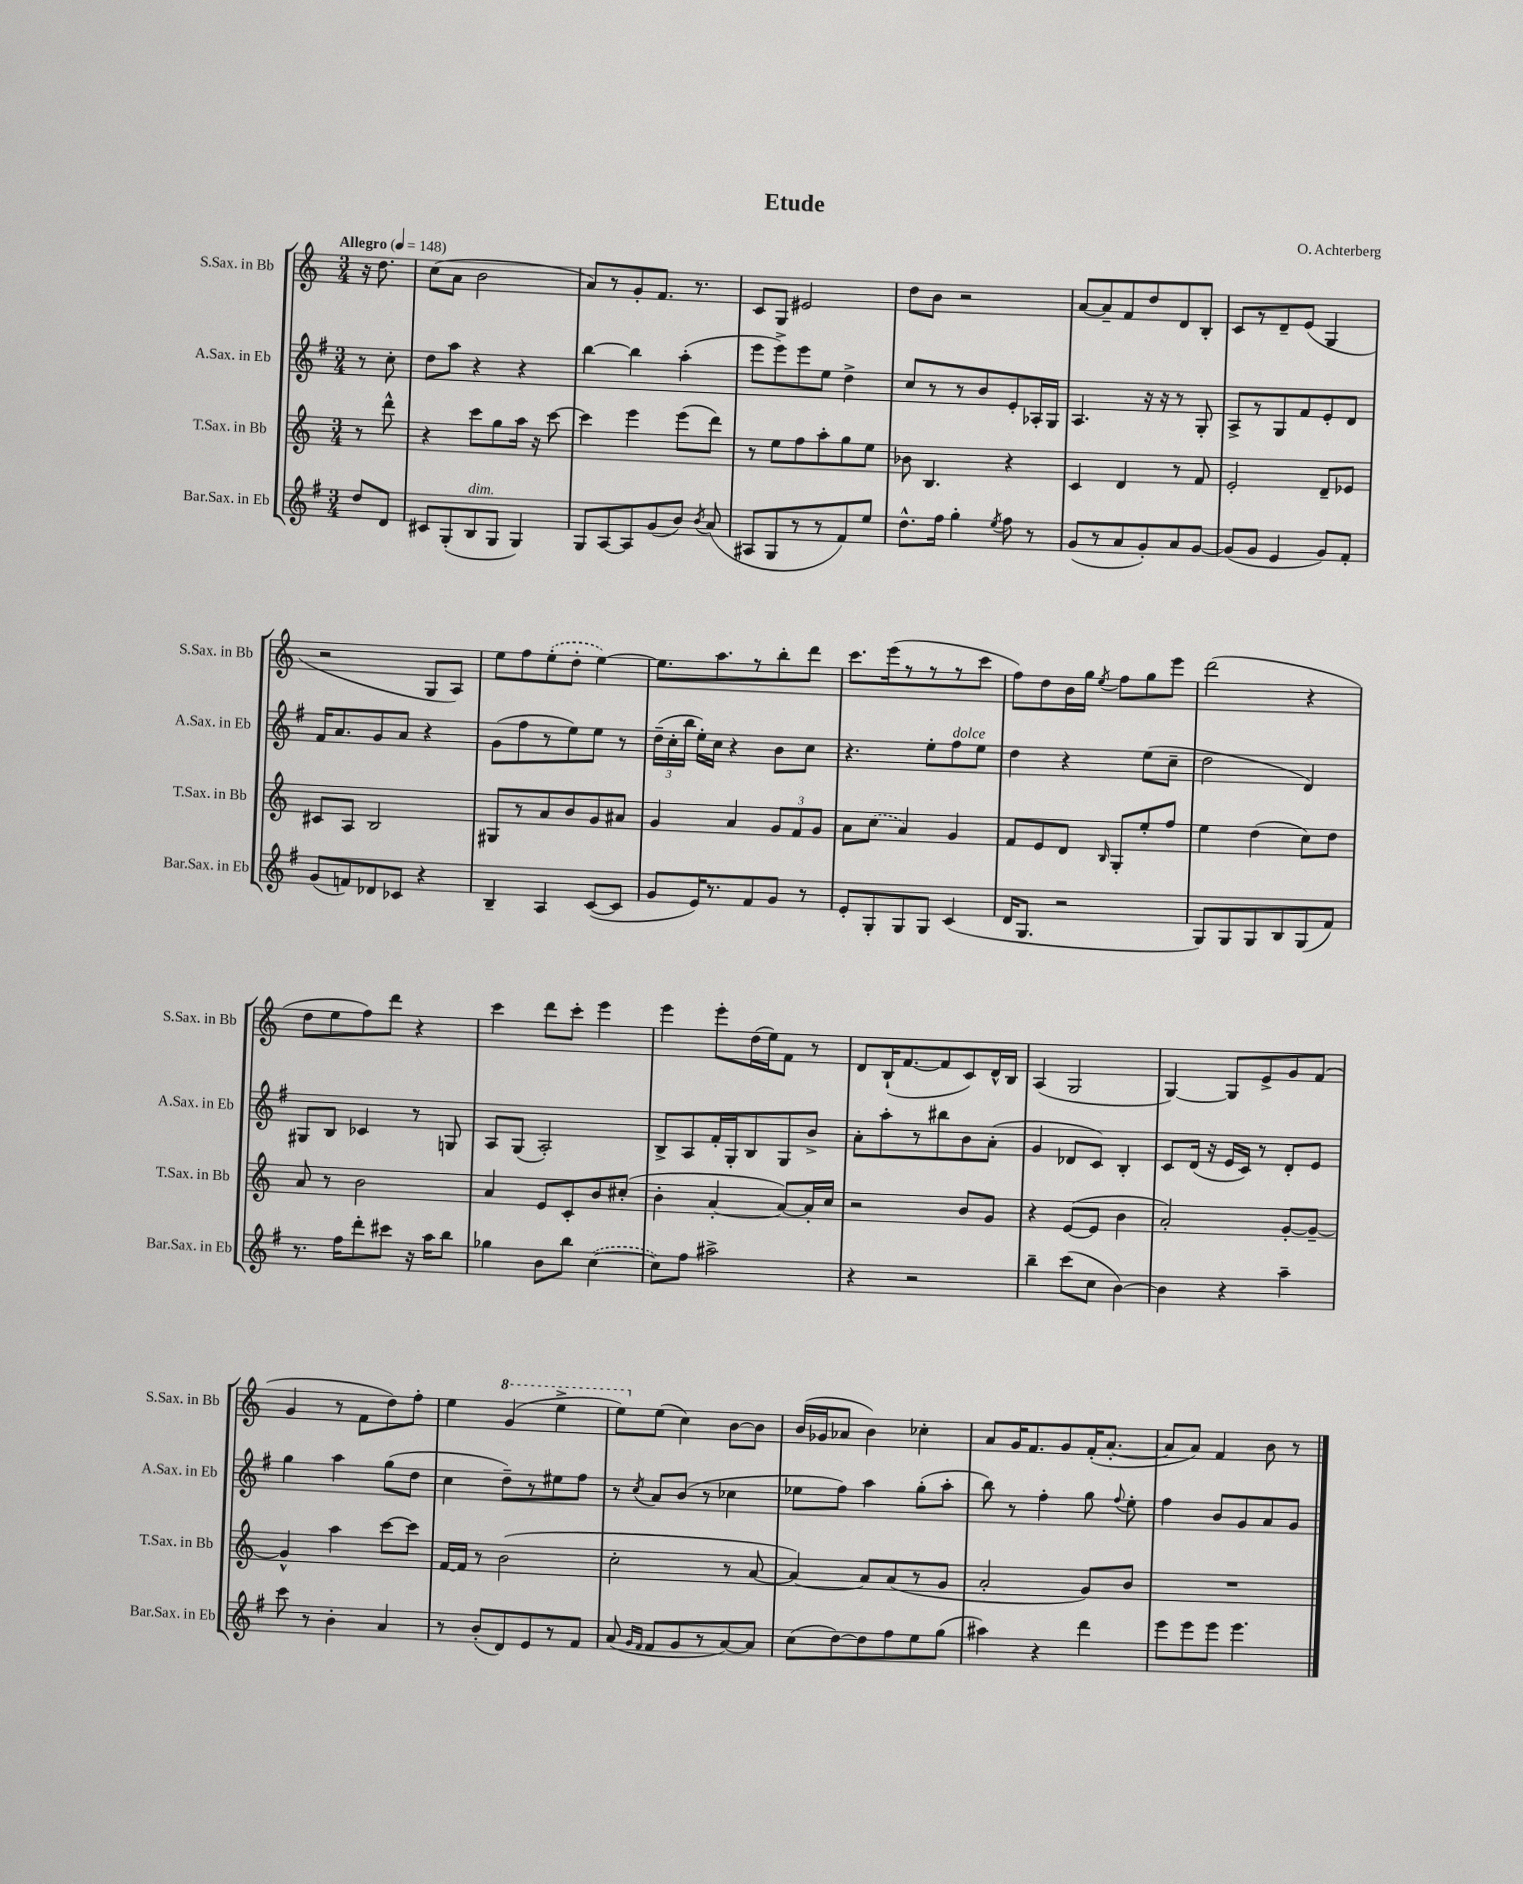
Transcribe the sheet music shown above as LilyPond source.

\header { title = "Etude" composer = "O. Achterberg" }
<<
\new StaffGroup <<
\new Staff = "s0" \with { instrumentName = "S.Sax. in Bb" shortInstrumentName = "S.Sax. in Bb" } {
    \clef treble \key c \major \numericTimeSignature \time 3/4 \partial 4 \tempo "Allegro" 4 = 148
    \autoBeamOff r16 d''8. |
    c''8[( a'8] b'2 |
    a'8[) r8 g'8-. f'8.] r8. |
    c'8[ g8] eis'2 |
    d''8[ b'8] r2 |
    a'8[~ a'8-- f'8 d''8 d'8 b8]-. |
    c'8[ r8 d'8-- e'8]( g4 |
    r2 g8[ a8]) |
    e''8[ f''8 \once \slurDashed e''8-.( d''8]-. e''4~) |
    e''8.[ a''8. r8 b''8-. d'''8] |
    c'''8.[ e'''16( r8 r8 r8 c'''8] |
    f''8[) d''8 b'16 g''16] \acciaccatura { e''8 } f''8[ g''8 e'''8] |
    d'''2( r4 |
    d''8[ e''8 f''8) d'''8] r4 |
    c'''4 d'''8[ c'''8]-. e'''4 |
    e'''4 e'''8[-. d''16( e''16) f'8] r8 |
    d'8[ b16-!( f'8.~ f'8 c'8) d'16-^ b16] |
    a4( g2 |
    g4~) g8[ e'8-> g'8 f'8]( |
    g'4 r8 f'8[ d''8) f''8]-. |
    e''4 \ottava #1 g''4( e'''4-> |
    e'''8[) \ottava #0 e''8]( c''4) b'8[~ b'8] |
    b'16[( ges'16 aes'8] b'4) ces''4-. |
    a'8[ g'16 f'8. g'8 f'16-.( a'8.]~-. |
    a'8[ a'8]) f'4 b'8 r8 \bar "|." |
}
\new Staff = "s1" \with { instrumentName = "A.Sax. in Eb" shortInstrumentName = "A.Sax. in Eb" } {
    \clef treble \key g \major \numericTimeSignature \time 3/4 \partial 4
    \autoBeamOff r8 c''8-. |
    d''8[ a''8] r4 r4 |
    b''4~ b''4 a''4-.( |
    e'''8[ e'''8->) e'''8 e''8] d''4-> |
    c''8[ r8 r8 b'8 e'8-. aes16-. g16] |
    a4. r16 r16 r8 g8-. |
    a8[-> r8 g8 fis'8 e'8-. d'8] |
    fis'16[ a'8. g'8 a'8] r4 |
    g'8[( fis''8 r8 e''8) e''8] r8 |
    \tuplet 3/2 { d''16[--( c''16-. b''16] } e''16[-.) c''16] r4 b'8[ c''8] |
    r4. e''8[-. fis''8^\markup { \italic "dolce" } e''8] |
    d''4 r4 e''8[( c''8]-- |
    d''2 d'4) |
    gis8[ b8] ces'4 r8 g8 |
    a8[ g8]( a2-.) |
    b8[-> a8 fis'16-. g16-. b8 g8 b'8]-> |
    a'8[-. a''8-. r8 bis''8 b'8 a'8]-.( |
    g'4 des'8[ c'8]) b4-. |
    c'8[ d'16]( r16 e'16[ c'16]) r8 d'8[-. e'8] |
    g''4 a''4 g''8[( d''8] |
    c''4 d''8[--) r8 eis''8 fis''8] |
    r8 \acciaccatura { c''8 } a'8[ b'8]( r8 ces''4 |
    ees''8[ fis''8]) a''4 g''8[-.( a''8]-. |
    b''8) r8 fis''4-. g''8 \appoggiatura { fis''8 } e''8-. |
    fis''4 b'8[ g'8 a'8 g'8] \bar "|." |
}
\new Staff = "s2" \with { instrumentName = "T.Sax. in Bb" shortInstrumentName = "T.Sax. in Bb" } {
    \clef treble \key c \major \numericTimeSignature \time 3/4 \partial 4
    \autoBeamOff r8 d'''8-^ |
    r4 c'''8[ g''8 a''16] r16 c'''8~ |
    c'''4 e'''4 e'''8[( d'''8]) |
    r8 e''8[ f''8 a''8-. g''8 e''8] |
    bes'8 b4. r4 |
    c'4 d'4 r8 f'8 |
    e'2-. d'8[-- ees'8] |
    cis'8[ a8] b2 |
    gis8[ r8 a'8 b'8 g'8 ais'8] |
    g'4 a'4 \tuplet 3/2 { g'8[ f'8 g'8] } |
    a'8[ \once \slurDashed c''8]( a'4) g'4 |
    f'8[ e'8 d'8] \grace { b16 } g8[-. e''8-. f''8] |
    e''4 d''4( c''8[) d''8] |
    a'8 r8 b'2 |
    a'4 e'8[ c'8-. b'8 cis''8]-.( |
    b'4-. a'4~-. a'8[~) a'16-. c''16] |
    r2 b'8[ g'8] |
    r4 e'8[~( e'8] b'4 |
    a'2-.) g'8[~-. g'8]~-- |
    g'4-^ a''4 c'''8[~ c'''8] |
    f'16[~ f'16] r8 b'2( |
    c''2-. r8 a'8~ |
    a'4~) a'8[ a'8( r8 g'8] |
    a'2-. g'8[) b'8] |
    R2. \bar "|." |
}
\new Staff = "s3" \with { instrumentName = "Bar.Sax. in Eb" shortInstrumentName = "Bar.Sax. in Eb" } {
    \clef treble \key g \major \numericTimeSignature \time 3/4 \partial 4
    \autoBeamOff d''8[ d'8] |
    cis'8[ g8-.( b8^\markup { \italic "dim." } g8] g4) |
    g8[ a8~ a8 g'8( b'8]) \acciaccatura { b'8 } a'8( |
    ais8[ g8 r8 r8 fis'8) e''8] |
    d''8.[-^ fis''16] g''4-. \acciaccatura { e''8 } fis''8 r8 |
    g'8[( r8 a'8 g'8-.) a'8 g'8]~ |
    g'8[( g'8] e'4 g'8[) fis'8]-. |
    g'8[( f'8) des'8 ces'8] r4 |
    b4-- a4 c'8[~( c'8] |
    g'8[ e'16) r8. fis'8 g'8] r8 |
    e'8[-. g8-. g8 g8] c'4( |
    d'16[ g8.] r2 |
    g8[) g8 g8 b8 g8( fis'8]) |
    r8. fis''16[ d'''8-. cis'''8] r16 a''16[ b''8] |
    ges''4 b'8[ b''8] \once \slurDashed c''4~( |
    c''8[) fis''8] ais''2-> |
    r4 r2 |
    b''4-- c'''8[( c''8] b'4~) |
    b'4 r4 a''4-- |
    c'''8 r8 b'4-. a'4 |
    r8 b'8[-.( d'8) e'8 r8 fis'8] |
    a'8( \grace { g'16[ fis'16] } fis'8[ g'8 r8 a'8~) a'8] |
    c''8[( d''8~) d''8 fis''8 e''8 g''8]( |
    ais''4) r4 d'''4 |
    e'''8[ e'''8 e'''8] e'''4. \bar "|." |
}
>>
>>
\layout { \context { \Score \remove "Bar_number_engraver" } }
